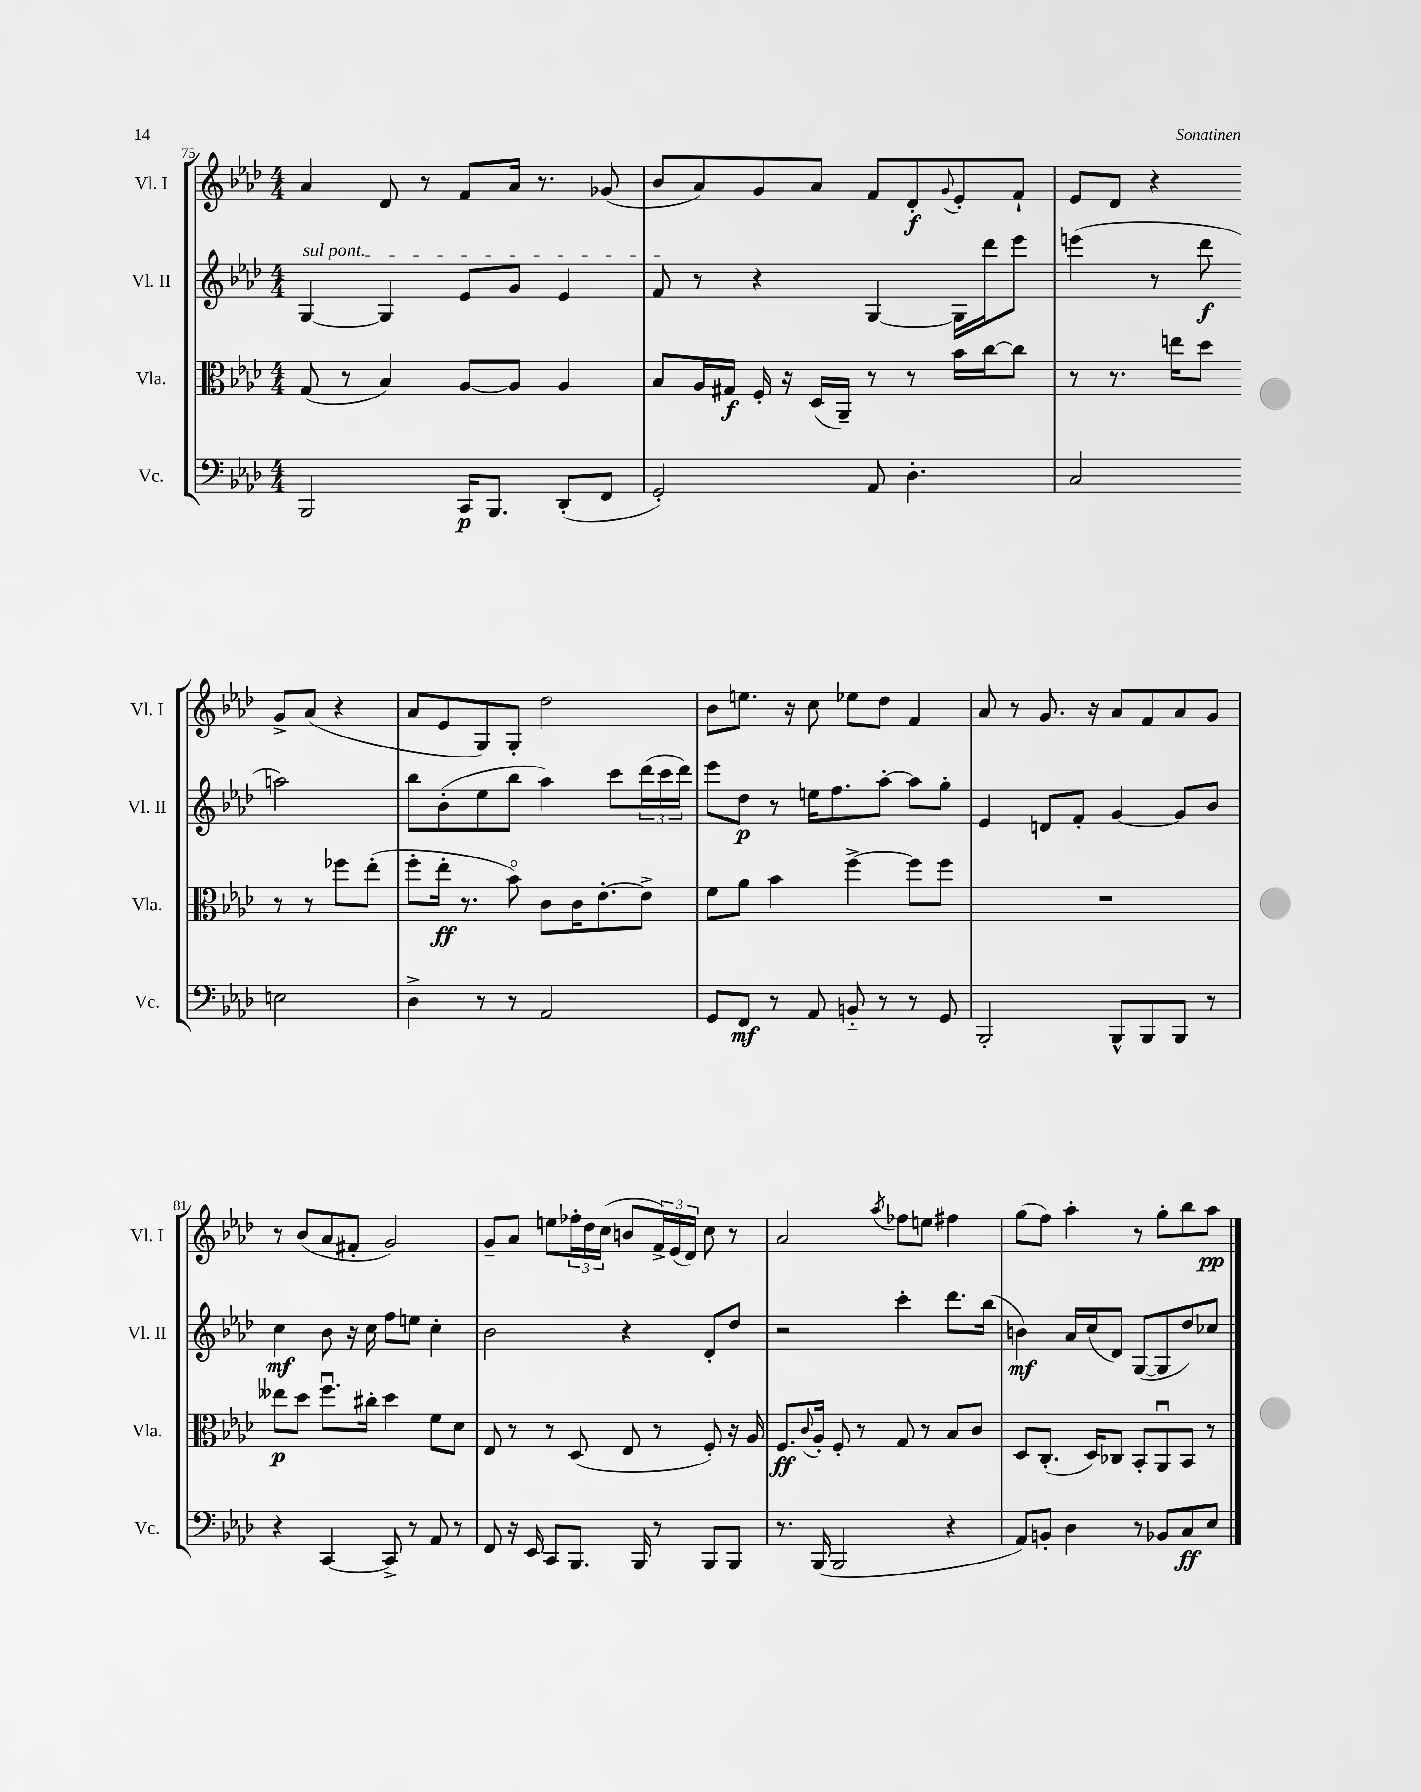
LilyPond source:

<<
\new StaffGroup <<
\new Staff = "s0" \with { instrumentName = "Vl. I" shortInstrumentName = "Vl. I" } {
    \clef treble \key aes \major \numericTimeSignature \time 4/4
    aes'4 des'8 r8 f'8 aes'16 r8. ges'8( |
    bes'8 aes'8) g'8 aes'8 f'8 des'8-.\f \appoggiatura { g'8 } ees'8-. f'8-! |
    ees'8 des'8 r4 g'8-> aes'8( r4 |
    aes'8 ees'8 g8) g8-. des''2 |
    bes'8 e''8. r16 c''8 ees''8 des''8 f'4 |
    aes'8 r8 g'8. r16 aes'8 f'8 aes'8 g'8 |
    r8 bes'8( aes'8 fis'8-. g'2) |
    g'8-- aes'8 e''8 \tuplet 3/2 { fes''16-. des''16 c''16( } b'8 \tuplet 3/2 { f'16->) ees'16( des'16) } c''8 r8 |
    aes'2 \acciaccatura { aes''8 } fes''8 e''8 fis''4 |
    g''8( f''8) aes''4-. r8 g''8-. bes''8 aes''8\pp \bar "|." |
}
\new Staff = "s1" \with { instrumentName = "Vl. II" shortInstrumentName = "Vl. II" } {
    \clef treble \key aes \major \numericTimeSignature \time 4/4
    \once \override TextSpanner.bound-details.left.text = \markup { \italic "sul pont." } g4~\startTextSpan g4 ees'8 g'8 ees'4 |
    f'8\stopTextSpan r8 r4 g4~ g16 des'''16 ees'''8 |
    e'''4( r8 des'''8\f a''2) |
    bes''8 bes'8-.( ees''8 bes''8 aes''4) c'''8 \tuplet 3/2 { des'''16( c'''16 des'''16) } |
    ees'''8 des''8\p r8 e''16 f''8. aes''8~-. aes''8 g''8-. |
    ees'4 d'8 f'8-. g'4~ g'8 bes'8 |
    c''4\mf bes'8 r16 c''16 f''8 e''8 c''4-. |
    bes'2 r4 des'8-. des''8 |
    r2 c'''4-. des'''8. bes''16( |
    b'4\mf) aes'16 c''16( des'8) g8~( g8 des''8) ces''8 \bar "|." |
}
\new Staff = "s2" \with { instrumentName = "Vla." shortInstrumentName = "Vla." } {
    \clef alto \key aes \major \numericTimeSignature \time 4/4
    g8( r8 bes4) aes8~ aes8 aes4 |
    bes8 aes16 gis16\f f16-. r16 des16( aes,16--) r8 r8 bes'16 c''16~ c''8 |
    r8 r8. e''16 des''8 r8 r8 fes''8 e''8-.( |
    f''8-. ees''16-.\ff r8. bes'8\flageolet) c'8 c'16 ees'8.~-. ees'8-> |
    f'8 aes'8 bes'4 f''4~-> f''8 f''8 |
    R1 |
    eeses''8\p des''8 f''8.\downbow cis''16-. des''4 f'8 des'8 |
    ees8 r8 r8 des8( ees8 r8 f8-.) r16 aes16 |
    f8.\ff \appoggiatura { c'8 } aes16-. f8-. r8 g8 r8 bes8 c'8 |
    des8 c8.-.( des16) ces8 bes,8-. aes,8\downbow bes,8 r8 \bar "|." |
}
\new Staff = "s3" \with { instrumentName = "Vc." shortInstrumentName = "Vc." } {
    \clef bass \key aes \major \numericTimeSignature \time 4/4
    bes,,2 c,16\p bes,,8. des,8-.( f,8 |
    g,2-.) aes,8 des4.-. |
    c2 e2 |
    des4-> r8 r8 aes,2 |
    g,8 f,8\mf r8 aes,8 b,8-_ r8 r8 g,8 |
    bes,,2-. bes,,8-^ bes,,8 bes,,8 r8 |
    r4 c,4~ c,8-> r8 aes,8 r8 |
    f,8 r16 ees,16 c,8 bes,,8. bes,,16 r8 bes,,8 bes,,8 |
    r8. bes,,16( bes,,2 r4 |
    aes,8) b,8-. des4 r8 bes,8 c8\ff ees8 \bar "|." |
}
>>
>>
\layout { \context { \Score currentBarNumber = #75 } }
